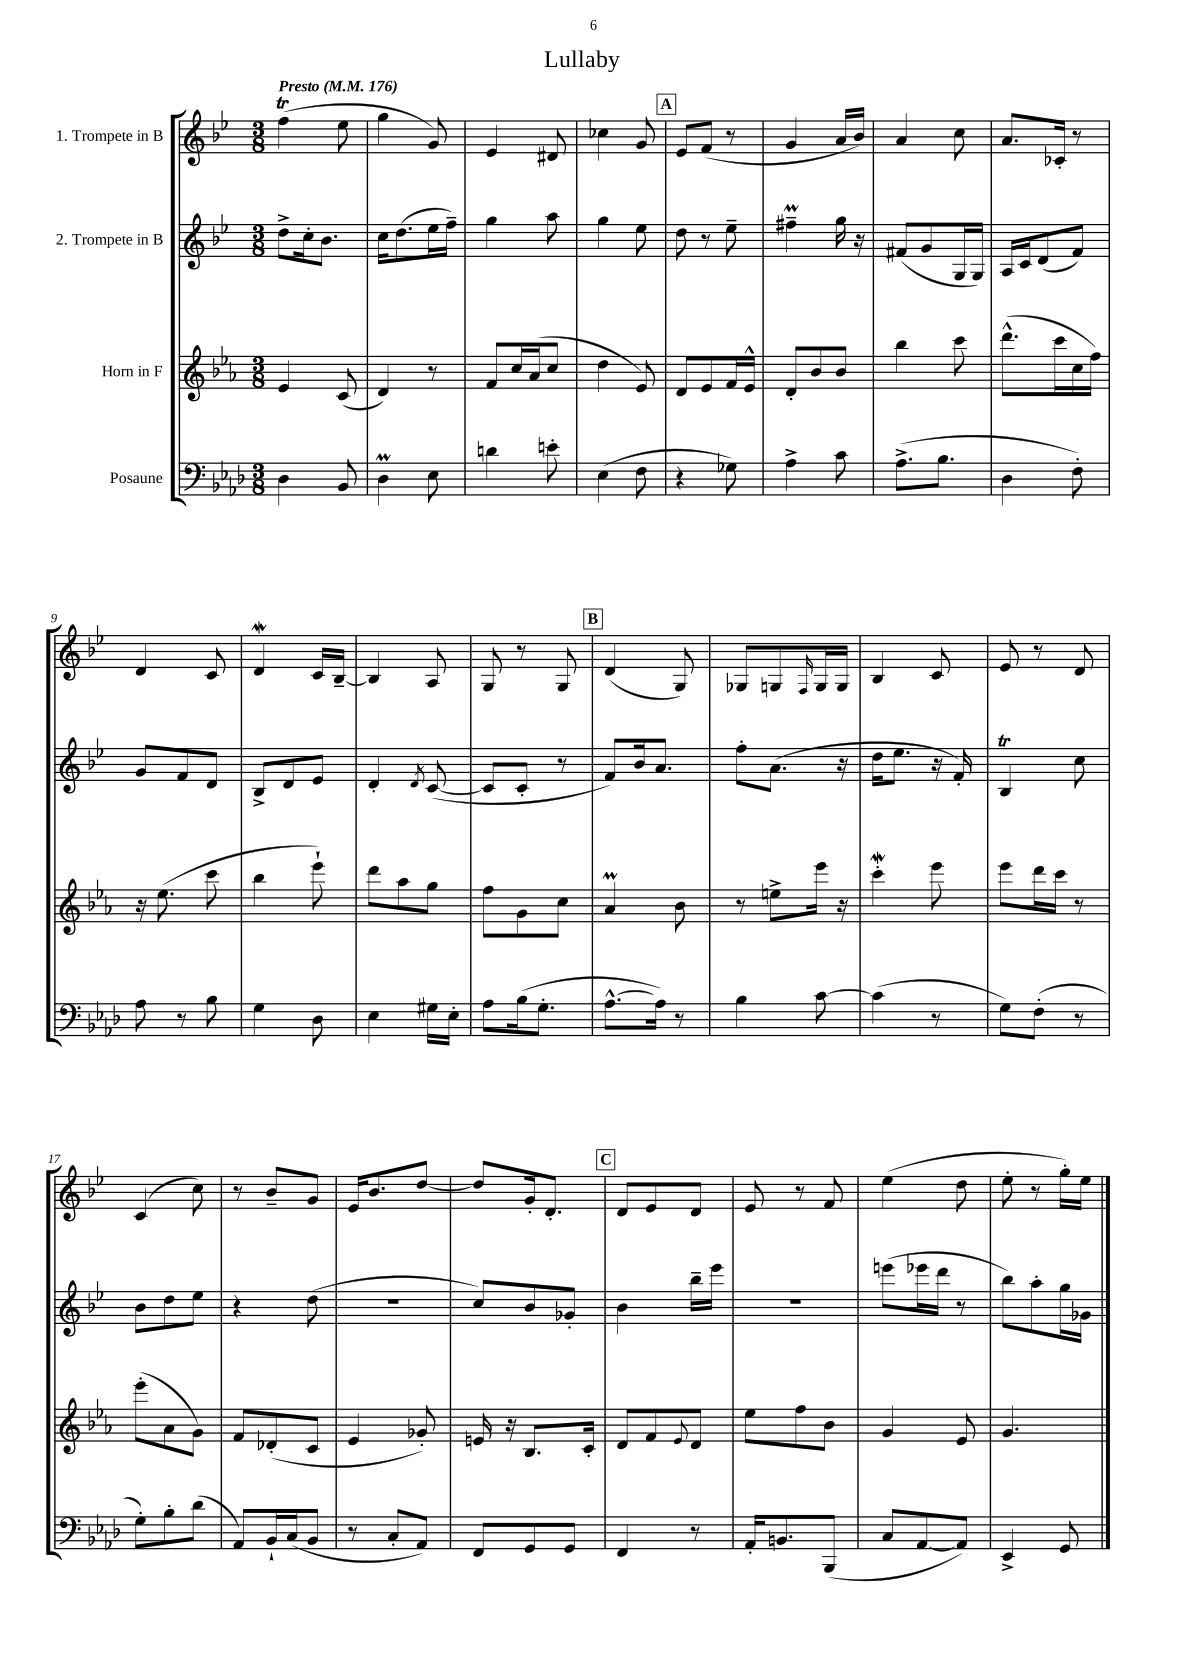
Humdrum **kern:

**kern	**kern	**kern	**kern
*staff4	*staff3	*staff2	*staff1
*clefF4	*clefG2	*clefG2	*clefG2
*k[b-e-a-d-]	*k[b-e-a-]	*k[b-e-]	*k[b-e-]
*M3/8	*M3/8	*M3/8	*M3/8
*MM176	*MM176	*MM176	*MM176
4D-\	4e-/	8dd^\L	(4ff\
.	.	16cc'\k	.
.	.	8.b-\J	.
8BB-/	(8c/	.	8ee-\
=	=	=	=
4D-\	4d/)	16cc\LK	4gg\
.	.	(8.dd\	.
8E-\	8r	16ee-\L	8g/)
.	.	16ff~\JJ)	.
=	=	=	=
4d\	8f/L	4gg\	4e-/
.	16cc/L	.	.
.	(16a-/J	.	.
8e'\	8cc/J	8aa\	8d#/
=	=	=	=
(4E-\	4dd\	4gg\	4cc-\
8F\	8e-/)	8ee-\	8g/
=	=	=	=
4r	8d/L	8dd\	8e-/L
.	8e-/	8r	(8f/J
8G-\)	16f/L	8ee-~\	8r
.	16e-^^/JJ	.	.
=	=	=	=
4A-^\	8d'/L	4ff#~\	4g/
.	8b-/	.	.
8c\	8b-/J	16gg\	16a/LL
.	.	16r	16b-/JJ)
=	=	=	=
(8.A-^\L	4bb-\	(8f#/L	4a/
.	.	8g/	.
8.B-\J	.	.	.
.	8ccc\	16G/L	8cc\
.	.	16G/JJ)	.
=	=	=	=
4D-\	(8.ddd^^\L	16A/LL	8.a/L
.	.	16c/J	.
.	.	(8d/	.
.	16ccc\L	.	16c-'/Jk
8F'\)	16cc\	8f/J)	8r
.	16ff\JJ)	.	.
=	=	=	=
8A-\	16r	8g/L	4d/
.	(8.ee-\	.	.
8r	.	8f/	.
8B-\	8ccc\	8d/J	8c/
=	=	=	=
4G\	4bb-\	8B-^/L	4d/
.	.	8d/	.
8D-\	8eee-`\)	8e-/J	16c/LL
.	.	.	[16B-~/JJ
=	=	=	=
4E-\	8ddd\L	4d'/	4B-/]
.	8aa-\	.	.
.	.	8qd/	.
16G#\LL	8gg\J	([8c/	8A/
16E-'\JJ	.	.	.
=	=	=	=
8A-\L	8ff\L	8c/]L	8G/
(16B-\k	8g\	8c'/J	8r
8.G'\J	.	.	.
.	8cc\J	8r	8G/
=	=	=	=
[8.A-^^\L	4a-/	8f/L)	(4d/
.	.	16b-/k	.
16A-\]Jk)	.	8.a/J	.
8r	8b-\	.	8G/)
=	=	=	=
4B-\	8r	8ff'\L	8G-/L
.	8ee^\L	(8.a\J	8G/
.	.	.	16qqF/
[8c\	16eee-\Jk	.	16G/L
.	16r	16r	16G/JJ
=	=	=	=
(4c\]	4ccc'\	16dd\LK	4B-/
.	.	8.ee-\J	.
8r	8eee-\	16r	8c/
.	.	16f'/)	.
=	=	=	=
8G\L)	8eee-\L	4B-/	8e-/
(8F'\J	16ddd\L	.	8r
.	16ccc\JJ	.	.
8r	8r	8cc\	8d/
=	=	=	=
8G'\L)	(8eee-'\L	8b-\L	(4c/
8B-'\	8a-\	8dd\	.
(8d-\J	8g\J)	8ee-\J	8cc\)
=	=	=	=
8AA-/L)	8f/L	4r	8r
16BB-`/L	(8d-'/	.	8b-~/L
(16C/J	.	.	.
8BB-/J	8c/J	(8dd\	8g/J
=	=	=	=
8r	4e-/	4.r	16e-/LK
.	.	.	8.b-/
8C'/L	.	.	.
8AA-/J)	8g-'/)	.	[8dd/J
=	=	=	=
8FF/L	16e/	8cc/L)	8dd/]L
.	16r	.	.
8GG/	8.B-/L	8b-/	16g'/k
.	.	.	8.d'/J
8GG/J	.	8g-'/J	.
.	16c'/Jk	.	.
=	=	=	=
4FF/	8d/L	4b-\	8d/L
.	8f/	.	8e-/
.	8qqe-/	.	.
8r	8d/J	16bb-~\LL	8d/J
.	.	16eee-\JJ	.
=	=	=	=
16AA-'/LK	8ee-\L	4.r	8e-/
8.BB/	.	.	.
.	8ff\	.	8r
(8BBB-/J	8b-\J	.	8f/
=	=	=	=
8C/L	4g/	(8eee\L	(4ee-\
[8AA-/	.	16eee-\L	.
.	.	16ddd\JJ	.
8AA-/]J)	8e-/	8r	8dd\
=	=	=	=
4EE-^/	4.g/	8bb-\L)	8ee-'\
.	.	8aa'\	8r
8GG/	.	16gg\L	16gg'\LL)
.	.	16g-\JJ	16ee-\JJ
==	==	==	==
*-	*-	*-	*-
